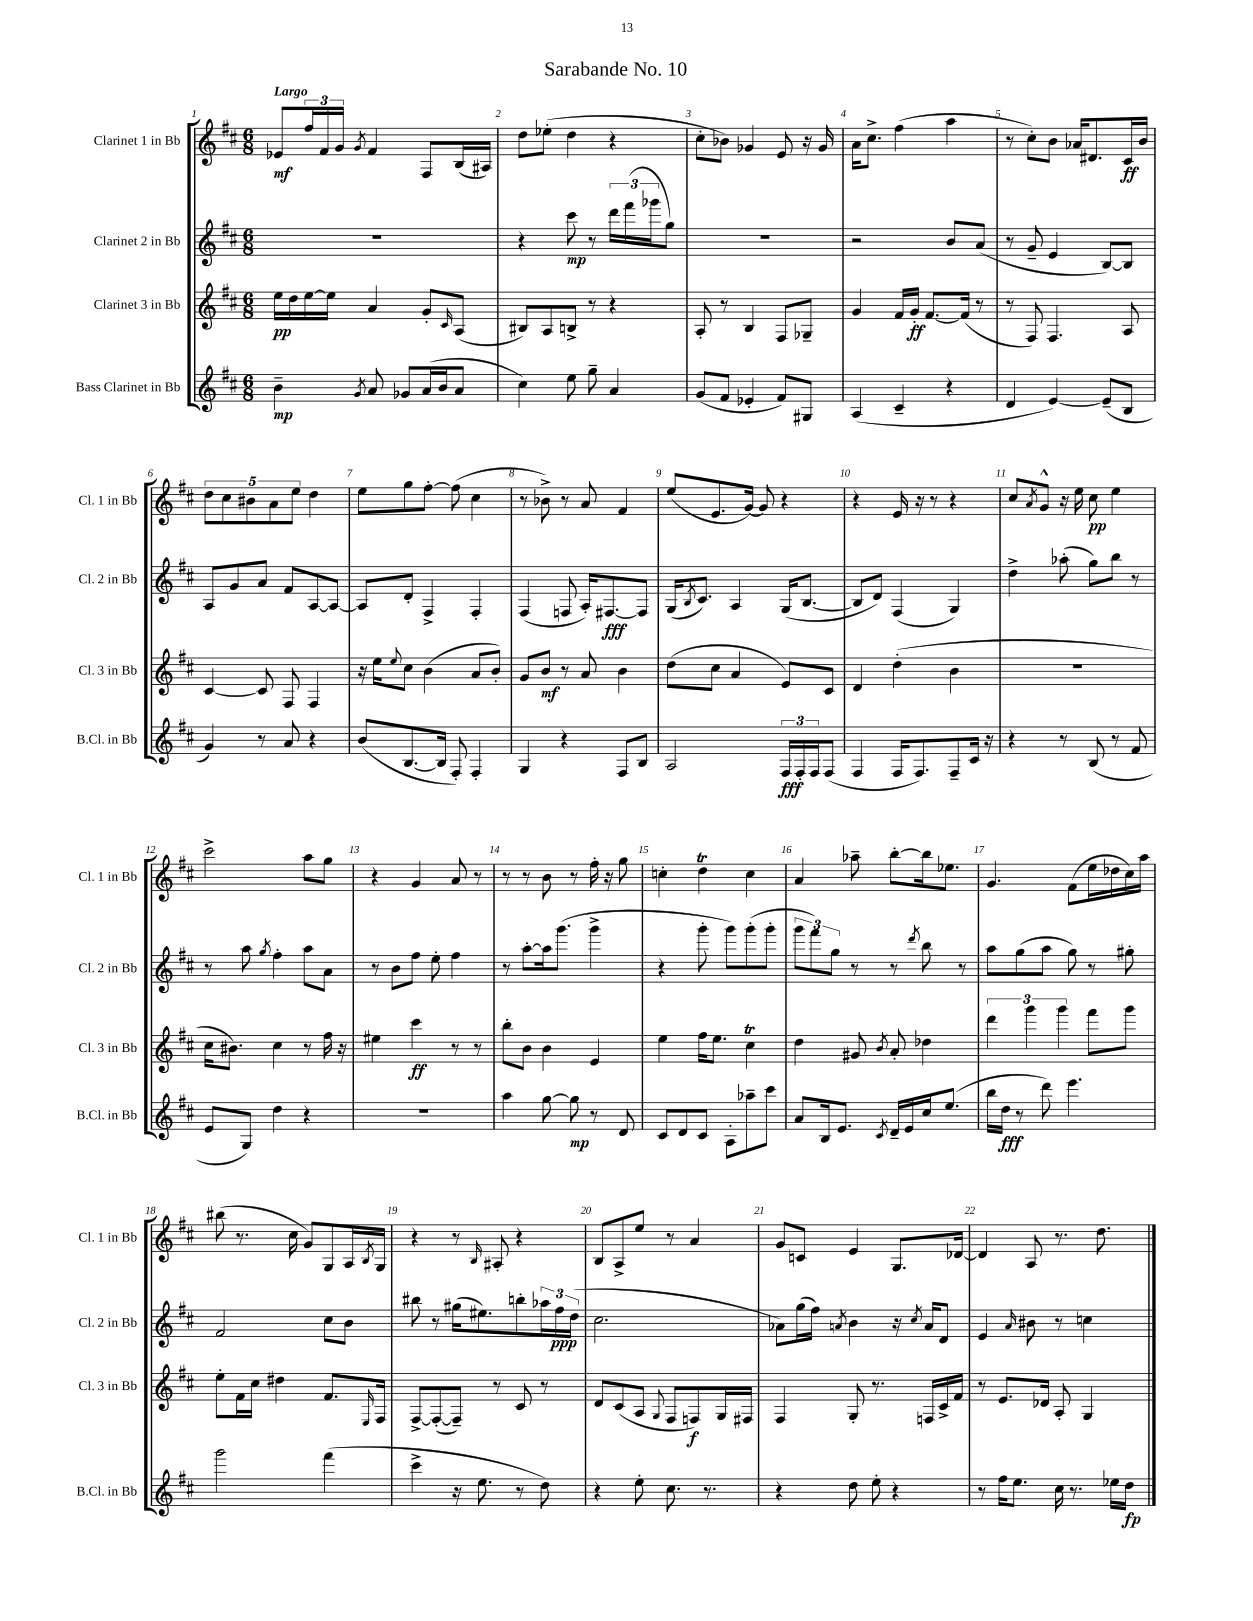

**kern	**dynam	**kern	**dynam	**kern	**dynam	**kern	**dynam
*part4	*part4	*part3	*part3	*part2	*part2	*part1	*part1
*staff4	*staff4	*staff3	*staff3	*staff2	*staff2	*staff1	*staff1
*I"Bass Clarinet in Bb	*	*I"Clarinet 3 in Bb	*	*I"Clarinet 2 in Bb	*	*I"Clarinet 1 in Bb	*
*I'B.Cl. in Bb	*	*I'Cl. 3 in Bb	*	*I'Cl. 2 in Bb	*	*I'Cl. 1 in Bb	*
*clefG2	*	*clefG2	*	*clefG2	*	*clefG2	*
*k[f#c#]	*	*k[f#c#]	*	*k[f#c#]	*	*k[f#c#]	*
*M6/8	*	*M6/8	*	*M6/8	*	*M6/8	*
=1	=1	=1	=1	=1	=1	=1	=1
!	!	!	!	!	!	!LO:TX:a:B:t=Largo	!
4b~\	mp	16ee\LL	pp	2.r	.	8e-X/L	mf
.	.	16dd\	.	.	.	.	.
.	.	[16ee\	.	.	.	24ff#/L	.
.	.	.	.	.	.	24f#/	.
.	.	16ee\JJ]	.	.	.	.	.
.	.	.	.	.	.	24g/JJ	.
8qg/	.	.	.	.	.	8qg/	.
8a/	.	4a/	.	.	.	4f#/	.
8g-X/L	.	.	.	.	.	.	.
(16a/L	.	8g'/L	.	.	.	8F#/L	.
16b/J	.	.	.	.	.	.	.
.	.	16qqc#/	.	.	.	.	.
8a/J	.	(8A/J	.	.	.	(16B/L	.
.	.	.	.	.	.	16A#X/JJ)	.
=2	=2	=2	=2	=2	=2	=2	=2
4cc#\)	.	8B#X/L)	.	4r	.	8dd\L	.
.	.	8A/	.	.	.	(8ee-X'\J	.
8ee\	.	8Bn^/J	.	8ccc#\	mp	4dd\	.
8gg~\	.	8r	.	8r	.	.	.
4a/	.	4r	.	24ddd\LL	.	4r	.
.	.	.	.	(24fff#\	.	.	.
.	.	.	.	24ggg-X\J	.	.	.
.	.	.	.	8gg\J)	.	.	.
=3	=3	=3	=3	=3	=3	=3	=3
(8g/L	.	8A'/	.	2.r	.	8cc#'\L	.
8f#/J	.	8r	.	.	.	8b-X\J)	.
4e-X'/	.	4B/	.	.	.	4g-X/	.
8f#/L)	.	8F#/L	.	.	.	8e/	.
8G#X/J	.	8G-X~/J	.	.	.	16r	.
.	.	.	.	.	.	16g-/	.
=4	=4	=4	=4	=4	=4	=4	=4
(4A/	.	4g/	.	2r	.	16a\KL	.
.	.	.	.	.	.	8.cc#^\J	.
4c#~/	.	16f#/LL	.	.	.	(4ff#\	.
.	.	16g'/JJ	ff	.	.	.	.
.	.	[8.f#/L	.	.	.	.	.
4r	.	.	.	8b/L	.	4aa\	.
.	.	(16f#/Jk]	.	.	.	.	.
.	.	8r	.	(8a/J	.	.	.
=5	=5	=5	=5	=5	=5	=5	=5
4d/	.	8r	.	8r	.	8r	.
.	.	8F#/)	.	8g~/	.	8cc#'\L)	.
[4e/)	.	4.F#/	.	4e/	.	8b\J	.
.	.	.	.	.	.	16a-X/KL	.
.	.	.	.	.	.	8.d#X/	.
(8e~/L]	.	.	.	[8B/L)	.	.	.
8B/J	.	8A/	.	8B/J]	.	16c#/L	ff
.	.	.	.	.	.	16b/JJ	.
!!LO:LB:g=z
=6	=6	=6	=6	=6	=6	=6	=6
4g/)	.	[4c#/	.	8A/L	.	10dd\L	.
.	.	.	.	.	.	10cc#\	.
.	.	.	.	8g/	.	.	.
.	.	.	.	.	.	10b#X\	.
8r	.	8c#/]	.	8a/J	.	.	.
.	.	.	.	.	.	10a\	.
8a/	.	8F#/	.	8f#/L	.	.	.
.	.	.	.	.	.	10ee\J	.
4r	.	4F#/	.	[8A/	.	4dd\	.
.	.	.	.	8A/J_	.	.	.
=7	=7	=7	=7	=7	=7	=7	=7
(8b/L	.	16r	.	8A/L]	.	8ee\L	.
.	.	16ee\KL	.	.	.	.	.
.	.	8qqee/	.	.	.	.	.
[8.B/	.	8cc#\J	.	8d'/J	.	8gg\	.
.	.	(4b\	.	4F#^/	.	[8ff#'\J	.
16B/Jk]	.	.	.	.	.	.	.
8F#'/)	.	.	.	.	.	(8ff#\]	.
4F#'/	.	8a/L	.	4F#'/	.	4cc#\	.
.	.	8b'/J)	.	.	.	.	.
=8	=8	=8	=8	=8	=8	=8	=8
4G/	.	8g/L	.	(4F#/	.	8r	.
.	.	8b/J	mf	.	.	8b-X^\)	.
4r	.	8r	.	8Fn/	.	8r	.
.	.	8a/	.	16A'/KL)	.	8a/	.
.	.	.	.	[8.F#X/	fff	.	.
8F#/L	.	4b\	.	.	.	4f#/	.
8B/J	.	.	.	8F#/J]	.	.	.
=9	=9	=9	=9	=9	=9	=9	=9
2A/	.	(8dd\L	.	(16G/KL	.	(8ee/L	.
.	.	.	.	8qB/	.	.	.
.	.	.	.	8.c#/J)	.	.	.
.	.	8cc#\J	.	.	.	8.e/	.
.	.	4a/	.	4A/	.	.	.
.	.	.	.	.	.	[16g/Jk)	.
.	.	.	.	.	.	8g/]	.
24F#/LL	fff	8e/L)	.	(16G/KL	.	4r	.
24F#'/	.	.	.	.	.	.	.
.	.	.	.	[8.B/J	.	.	.
24F#/J	.	.	.	.	.	.	.
(8F#/J	.	8c#/J	.	.	.	.	.
=10	=10	=10	=10	=10	=10	=10	=10
4F#/	.	4d/	.	8B/L]	.	4r	.
.	.	.	.	8d/J)	.	.	.
16F#/KL	.	(4dd'\	.	(4F#/	.	16e/	.
8.F#/)	.	.	.	.	.	16r	.
.	.	.	.	.	.	8r	.
8F#~/	.	4b\	.	4G/)	.	4r	.
16c#/Jk	.	.	.	.	.	.	.
16r	.	.	.	.	.	.	.
=11	=11	=11	=11	=11	=11	=11	=11
4r	.	2.r	.	4dd^\	.	8cc#/L	.
.	.	.	.	.	.	8qa/	.
.	.	.	.	.	.	8g^^/J	.
8r	.	.	.	(8aa-X'\	.	16r	.
.	.	.	.	.	.	16ee\	.
(8B/	.	.	.	8gg\L)	.	8cc#\	pp
8r	.	.	.	8bb\J	.	4ee\	.
8f#/	.	.	.	8r	.	.	.
!!LO:LB:g=z
=12	=12	=12	=12	=12	=12	=12	=12
8e/L	.	16cc#\KL	.	8r	.	2ccc#^\	.
.	.	8.b#X\J)	.	.	.	.	.
8G/J)	.	.	.	8aa\	.	.	.
.	.	.	.	8qgg/	.	.	.
4dd\	.	4cc#\	.	4ff#'\	.	.	.
4r	.	8r	.	8aa\L	.	8aa\L	.
.	.	16ff#\	.	8a\J	.	8gg\J	.
.	.	16r	.	.	.	.	.
=13	=13	=13	=13	=13	=13	=13	=13
2.r	.	4ee#X\	.	8r	.	4r	.
.	.	.	.	8b\L	.	.	.
.	.	4ccc#\	ff	8ff#\J	.	4g/	.
.	.	.	.	8ee'\	.	.	.
.	.	8r	.	4ff#\	.	8a/	.
.	.	8r	.	.	.	8r	.
=14	=14	=14	=14	=14	=14	=14	=14
4aa\	.	8bb'\L	.	8r	.	8r	.
.	.	8b\J	.	[8aa'\L	.	8r	.
[8gg\	.	4b\	.	16aa\k]	.	8b\	.
.	.	.	.	(8.ggg\J	.	.	.
8gg\]	mp	.	.	.	.	8r	.
8r	.	4e/	.	4ggg^\	.	16ff#'\	.
.	.	.	.	.	.	16r	.
8d/	.	.	.	.	.	8gg\	.
=15	=15	=15	=15	=15	=15	=15	=15
8c#/L	.	4ee\	.	4r	.	4ccn'\	.
8d/	.	.	.	.	.	.	.
8c#/J	.	16ff#\KL	.	8ggg'\	.	4ddT\	.
.	.	8.ee\J	.	.	.	.	.
8A'\L	.	.	.	8ggg\L)	.	.	.
8aa-X~\	.	4cc#t\	.	(8ggg'\	.	4cc\	.
8ccc#\J	.	.	.	8ggg'\J	.	.	.
=16	=16	=16	=16	=16	=16	=16	=16
8a/L	.	4dd\	.	12ggg\L	.	4a/	.
.	.	.	.	12fff#\)	.	.	.
16B/k	.	.	.	.	.	.	.
.	.	.	.	12gg\J	.	.	.
8.e/J	.	.	.	.	.	.	.
.	.	8g#X/	.	8r	.	8aa-X~\	.
8qc#/	.	8qb/	.	.	.	.	.
16d~/LL	.	8a'/	.	8r	.	[8bb'\L	.
16e/	.	.	.	.	.	.	.
.	.	.	.	8qddd/	.	.	.
16cc#/J	.	4dd-X\	.	8bb\	.	16bb\k]	.
(8.ee/J	.	.	.	.	.	8.ee-X\J	.
.	.	.	.	8r	.	.	.
=17	=17	=17	=17	=17	=17	=17	=17
16bb\LL	.	6ddd\	.	8aa\L	.	4.g/	.
16dd\JJ	fff	.	.	.	.	.	.
8r	.	.	.	(8gg\	.	.	.
.	.	6ggg\	.	.	.	.	.
8ddd\)	.	.	.	8aa\J	.	.	.
.	.	6ggg\	.	.	.	.	.
4.eee\	.	.	.	8gg\)	.	(8f#\L	.
.	.	8fff#\L	.	8r	.	16ee\L	.
.	.	.	.	.	.	16dd-X\	.
.	.	8ggg\J	.	8gg#X'\	.	16cc#\)	.
.	.	.	.	.	.	16aa\JJ	.
!!LO:LB:g=z
=18	=18	=18	=18	=18	=18	=18	=18
2ggg\	.	8ee'\L	.	2f#/	.	(8bb#X\	.
.	.	16f#\L	.	.	.	8.r	.
.	.	16cc#\JJ	.	.	.	.	.
.	.	4dd#X\	.	.	.	.	.
.	.	.	.	.	.	16cc#\	.
.	.	.	.	.	.	8g/L)	.
(4fff#\	.	8.f#/L	.	8cc#\L	.	8G/	.
.	.	.	.	8b\J	.	16A/L	.
.	.	16qqE/	.	.	.	8qB/	.
.	.	16F#/Jk	.	.	.	16G/JJ	.
=19	=19	=19	=19	=19	=19	=19	=19
4ccc#^\	.	[8F#^/L	.	8bb#X\	.	4r	.
.	.	(8F#'/_	.	8r	.	.	.
16r	.	8F#~/J])	.	(16gg#X\KL	.	8r	.
8.ee\	.	.	.	8.ee#X\)	.	.	.
.	.	.	.	.	.	16qqB/	.
.	.	8r	.	.	.	8A#X'/	.
8r	.	8c#/	.	8bbn'\	.	4r	.
8dd\)	.	8r	.	24aa-X\L	.	.	.
.	.	.	.	24ff#\	ppp	.	.
.	.	.	.	(24dd\JJ	.	.	.
=20	=20	=20	=20	=20	=20	=20	=20
4r	.	8d/L	.	2.cc#\	.	8B/L	.
.	.	(8c#/	.	.	.	8A^/	.
8ee'\	.	8A/J	.	.	.	8ee/J	.
.	.	8qqG/	.	.	.	.	.
8.cc#\	.	8F#/L	.	.	.	8r	.
.	.	8Fn/)	f	.	.	4a/	.
8.r	.	.	.	.	.	.	.
.	.	16G/L	.	.	.	.	.
.	.	16F#X/JJ	.	.	.	.	.
=21	=21	=21	=21	=21	=21	=21	=21
4r	.	4F#/	.	8a-X\L)	.	8g/L	.
.	.	.	.	(16gg\L	.	8cn/J	.
.	.	.	.	16ff#\JJ)	.	.	.
.	.	.	.	8qan/	.	.	.
8dd\	.	8G'/	.	4b\	.	4e/	.
8ee'\	.	8.r	.	.	.	.	.
4r	.	.	.	16r	.	8.G/L	.
.	.	.	.	8qcc#/	.	.	.
.	.	16Fn/LL	.	16a/KL	.	.	.
.	.	16c#^/	.	8d/J	.	.	.
.	.	16f#/JJ	.	.	.	[16d-X/Jk	.
=22	=22	=22	=22	=22	=22	=22	=22
8r	.	8r	.	4e/	.	4d-/]	.
16ff#\KL	.	8.e/L	.	.	.	.	.
8.ee\J	.	.	.	.	.	.	.
.	.	.	.	16qqa/	.	.	.
.	.	.	.	8b#X\	.	8A/	.
.	.	16d-X/Jk	.	.	.	.	.
16cc#\	.	8A'/	.	8r	.	8.r	.
8.r	.	.	.	.	.	.	.
.	.	4G/	.	4ccn\	.	.	.
.	.	.	.	.	.	8.dd\	.
16ee-X\LL	.	.	.	.	.	.	.
16dd\JJ	fp	.	.	.	.	.	.
==	==	==	==	==	==	==	==
*-	*-	*-	*-	*-	*-	*-	*-
